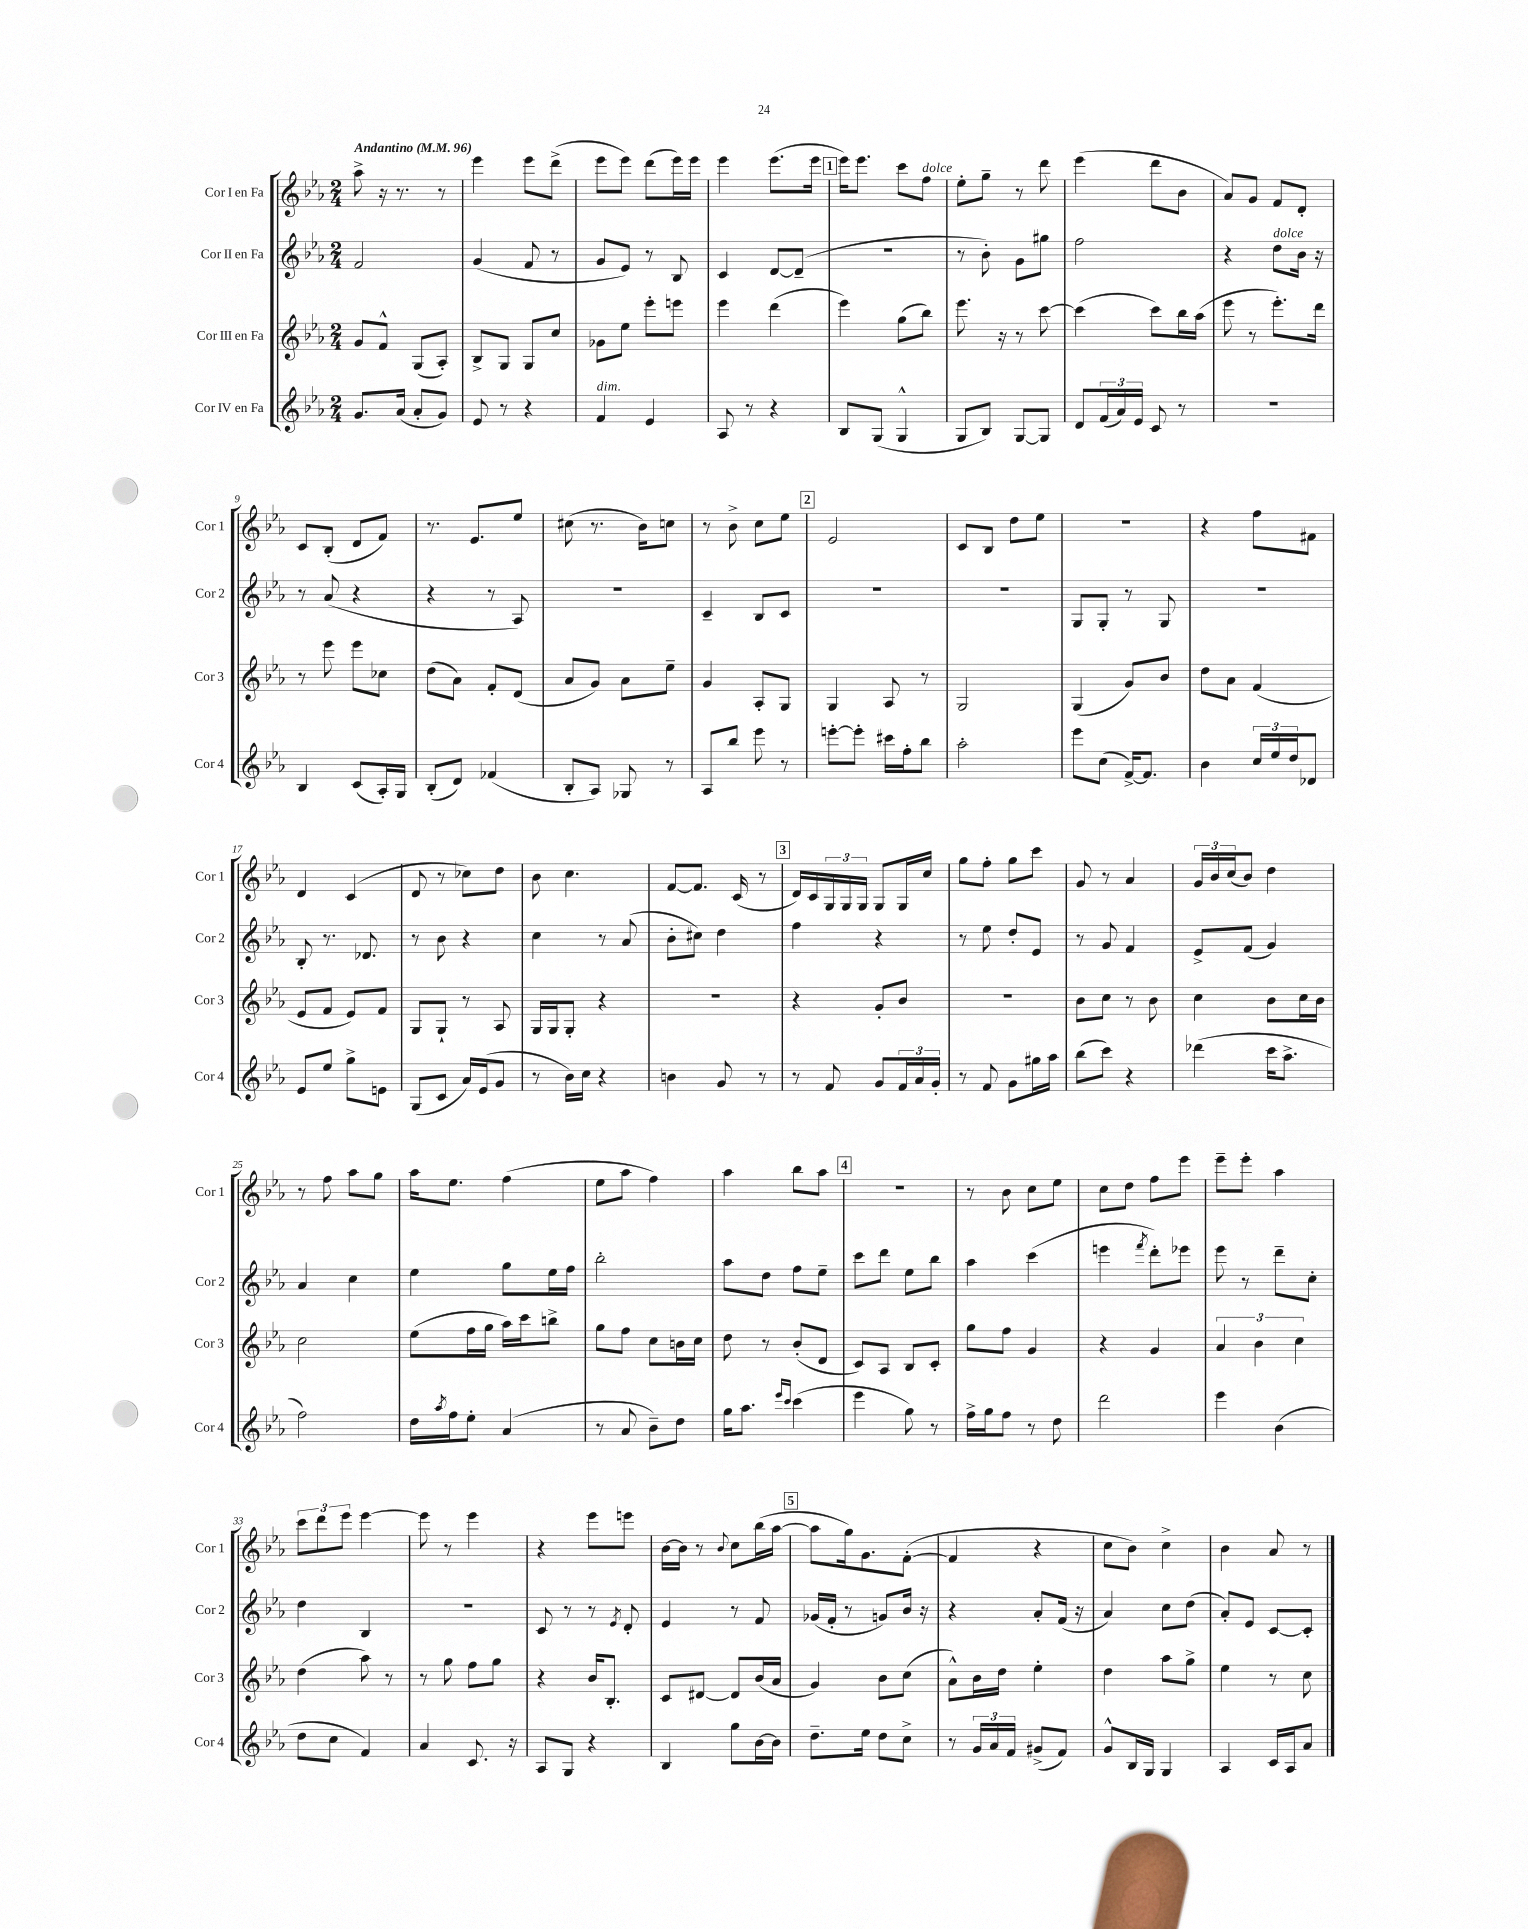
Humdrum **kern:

**kern	**kern	**kern	**kern
*staff4	*staff3	*staff2	*staff1
*clefG2	*clefG2	*clefG2	*clefG2
*k[b-e-a-]	*k[b-e-a-]	*k[b-e-a-]	*k[b-e-a-]
*M2/4	*M2/4	*M2/4	*M2/4
*MM96	*MM96	*MM96	*MM96
8.g/L	8g/L	2f/	8aa-^\
.	8f^^/J	.	16r
(16a-/Jk	.	.	8.r
8a-'/L	(8G/L	.	.
8g/J)	8A-'/J)	.	8r
=	=	=	=
8e-/	8B-^/L	(4g/	4eee-\
8r	8G/J	.	.
4r	8G/L	8f/	8eee-\L
.	8cc/J	8r	(8ddd^\J
=	=	=	=
4f/	8g-\L	8g/L	8eee-\L
.	8ee-\J	8e-/J)	8eee-\J)
4e-/	8eee-'\L	8r	(8ddd\L
.	8eee\J	8B-/	16eee-\L)
.	.	.	16eee-\JJ
=	=	=	=
8A-/	4eee-\	4c/	4eee-\
8r	.	.	.
4r	(4ddd\	[8d/L	(8.eee-\L
.	.	(8d~/]J	.
.	.	.	16eee-\Jk
=	=	=	=
8B-/L	4eee-\)	2r	16eee-\LK)
.	.	.	8.eee-\J
(8G/J	.	.	.
4G^^/	(8gg\L	.	8ccc\L
.	8bb-\J)	.	8ff\J
=	=	=	=
8G/L	8.eee-\	8r	8ee-'\L
8B-/J)	.	8b-'\)	8gg~\J
.	16r	.	.
[8G/L	8r	8g\L	8r
8G/]J	[8ccc\	8gg#\J	8ddd\
=	=	=	=
8d/L	(4ccc\]	2ff\	(4eee-\
(24f/L	.	.	.
24a-/)	.	.	.
24e-/JJ	.	.	.
8c/	8ccc\L)	.	8ddd\L
8r	16bb-\L	.	8b-\J
.	(16aa-\JJ	.	.
=	=	=	=
2r	8eee-\	4r	8a-/L)
.	8r	.	8g/J
.	8.eee-'\L)	8dd\L	8f/L
.	.	16b-\Jk	8d'/J
.	16ddd\Jk	16r	.
=	=	=	=
4B-/	8r	8r	8c/L
.	8eee-\	(8a-/	(8B-'/J
(8c/L	8eee-\L	4r	8d/L
16A-'/L)	8cc-\J	.	8f/J)
16G/JJ	.	.	.
=	=	=	=
(8B-'/L	(8dd\L	4r	8.r
8d/J)	8a-\J)	.	.
.	.	.	8.e-/L
(4f-/	8f'/L	8r	.
.	(8d/J	8A-/)	8ee-/J
=	=	=	=
8B-'/L	8a-/L	2r	(8cc#\
8A-/J)	8g/J)	.	8.r
8G-/	8a-\L	.	.
.	.	.	16b-\LK)
8r	8ee-~\J	.	8cc\J
=	=	=	=
8A-/L	4g/	4c~/	8r
8bb-/J	.	.	8b-^\
8eee-\	8A-'/L	8B-/L	8cc\L
8r	8G/J	8c/J	8ee-\J
=	=	=	=
[8eee'\L	4G/	2r	2e-/
8eee'\]J	.	.	.
16ccc#\LL	8A-/	.	.
16ff'\J	.	.	.
8bb-\J	8r	.	.
=	=	=	=
2aa-'\	2G/	2r	8c/L
.	.	.	8B-/J
.	.	.	8dd\L
.	.	.	8ee-\J
=	=	=	=
8eee-\L	(4G/	8G/L	2r
(8cc\J	.	8G'/J	.
[16f^/LK)	8g/L)	8r	.
8.f/]J	.	.	.
.	8b-/J	8G/	.
=	=	=	=
4b-\	8dd\L	2r	4r
.	8a-\J	.	.
24cc/LL	(4f/	.	8ff\L
24ee-/	.	.	.
24dd/J	.	.	.
8d-/J	.	.	8f#\J
=	=	=	=
8e-/L	8e-/L	8B-'/	4d/
8ee-/J	8f/J	8.r	.
8gg^\L	8e-/L)	.	(4c/
.	.	8.d-/	.
8e\J	8f/J	.	.
=	=	=	=
(8G/L	8G/L	8r	8d/
8c/J	8G`/J	8b-\	8r
16a-/LL)	8r	4r	8cc-\L)
(16e-/J	.	.	.
8g/J	8A-/	.	8dd\J
=	=	=	=
8r	16G/LL	4cc\	8b-\
.	16G/J	.	.
16b-\LL)	8G'/J	.	4.cc\
16cc\JJ	.	.	.
4r	4r	8r	.
.	.	(8a-/	.
=	=	=	=
4b\	2r	8b-'\L	[8f/L
.	.	8cc#\J)	8.f/]J
8g/	.	4dd\	.
.	.	.	(16c/
8r	.	.	8r
=	=	=	=
8r	4r	4ff\	16d/LL)
.	.	.	16c/
8f/	.	.	24G/
.	.	.	24G/
.	.	.	24G/JJ
8g/L	8g'/L	4r	8G/L
24f/L	8b-/J	.	16G/L
24a-/	.	.	.
.	.	.	16cc/JJ
24g'/JJ	.	.	.
=	=	=	=
8r	2r	8r	8gg\L
8f/	.	8ee-\	8ff'\J
8g\L	.	8dd'/L	8gg\L
16gg#\L	.	8e-/J	8ccc\J
16aa-\JJ	.	.	.
=	=	=	=
(8bb-\L	8b-\L	8r	8g/
8ccc\J)	8cc\J	8g/	8r
4r	8r	4f/	4a-/
.	8b-\	.	.
=	=	=	=
(4ddd-\	4cc\	8e-^/L	24g/LL
.	.	.	24b-/
.	.	.	(24cc/J
.	.	(8f/J	8b-/J)
16ccc\LK	8b-\L	4g/)	4dd\
8.aa-^\J	.	.	.
.	16cc\L	.	.
.	16b-\JJ	.	.
=	=	=	=
2ff\)	2cc\	4a-/	8r
.	.	.	8ff\
.	.	4cc\	8aa-\L
.	.	.	8gg\J
=	=	=	=
16dd\LL	(8ee-\L	4ee-\	16aa-\LK
8qaa-/	.	.	.
16ff\J	.	.	8.ee-\J
8ee-'\J	16ff\L	.	.
.	16gg\JJ	.	.
(4a-/	16aa-\LL)	8gg\L	(4ff\
.	16ccc\J	.	.
.	8bb^\J	16ee-\L	.
.	.	16ff\JJ	.
=	=	=	=
8r	8gg\L	2bb-'\	8ee-\L
8a-/	8ff\J	.	8aa-\J
8b-~\L)	8cc\L	.	4ff\)
8dd\J	16b\L	.	.
.	16cc\JJ	.	.
=	=	=	=
16gg\LK	8dd\	8aa-\L	4aa-\
8.aa-\J	.	.	.
.	8r	8dd\J	.
16qqeee-/LL	.	.	.
16qqccc/JJ	.	.	.
(4ccc\	(8b-'/L	8ff\L	8bb-\L
.	8d/J	8ee-~\J	8aa-\J
=	=	=	=
4eee-\	8c/L)	8ccc\L	2r
.	8A-/J	8ddd\J	.
8gg\)	8B-/L	8ee-\L	.
8r	8c'/J	8bb-\J	.
=	=	=	=
16ff^\LL	8gg\L	4aa-\	8r
16gg\J	.	.	.
8ff\J	8ff\J	.	8b-\
8r	4g/	(4ccc\	8cc\L
8dd\	.	.	8ee-\J
=	=	=	=
2ddd\	4r	4eee\	8cc\L
.	.	.	8dd\J
.	.	8qfff/	.
.	4g/	8ddd'\L)	8ff\L
.	.	8eee-\J	8eee-\J
=	=	=	=
4eee-\	6a-/	8eee-\	8eee-~\L
.	.	8r	8eee-'\J
.	6b-\	.	.
(4b-\	.	8ddd~\L	4aa-\
.	6cc\	.	.
.	.	8cc'\J	.
=	=	=	=
8dd\L	(4dd\	4dd\	12ccc\L
.	.	.	12ddd\
8cc\J	.	.	.
.	.	.	12eee-\J
4f/)	8aa-\)	4B-/	[4eee-\
.	8r	.	.
=	=	=	=
4a-/	8r	2r	8eee-\]
.	8gg\	.	8r
8.c/	8ff\L	.	4eee-\
.	8gg\J	.	.
16r	.	.	.
=	=	=	=
8A-/L	4r	8c/	4r
8G/J	.	8r	.
4r	16b-/LK	8r	8eee-\L
.	8.B-'/J	.	.
.	.	8qe-/	.
.	.	8d'/	8eee\J
=	=	=	=
4B-/	8c/L	4e-/	[16b-\LL
.	.	.	16b-\]JJ
.	[8d#/J	.	8r
.	.	.	8qqb-/
8gg\L	8d#/]L	8r	8cc\L
[16b-\L	(16b-/L	8f/	(16bb-\L
16b-\]JJ	16a-/JJ	.	[16aa-\JJ
=	=	=	=
8.dd~\L	4g/)	(16g-/LL	8aa-\]L
.	.	16f'/JJ	.
.	.	8r	16gg\k)
16ee-\Jk	.	.	8.g\
8dd\L	8b-\L	8g/L)	.
8cc^\J	(8cc\J	16b-/Jk	([8f'\J
.	.	16r	.
=	=	=	=
8r	8a-^^\L)	4r	4f/]
24g/LL	16b-\L	.	.
24a-/	.	.	.
.	16dd\JJ	.	.
24f/JJ	.	.	.
(8g#^/L	4ee-'\	8a-'/L	4r
8f/J)	.	(16f/Jk	.
.	.	16r	.
=	=	=	=
8g^^/L	4dd\	4a-/)	8cc\L
16B-/L	.	.	8b-\J)
16G/JJ	.	.	.
4G/	8aa-\L	8cc\L	4cc^\
.	8gg^\J	(8dd\J	.
=	=	=	=
4A-/	4ee-\	8a-'/L)	4b-\
.	.	8e-/J	.
16c/LL	8r	[8c/L	8a-/
16A-/J	.	.	.
8a-/J	8cc\	8c'/]J	8r
==	==	==	==
*-	*-	*-	*-
